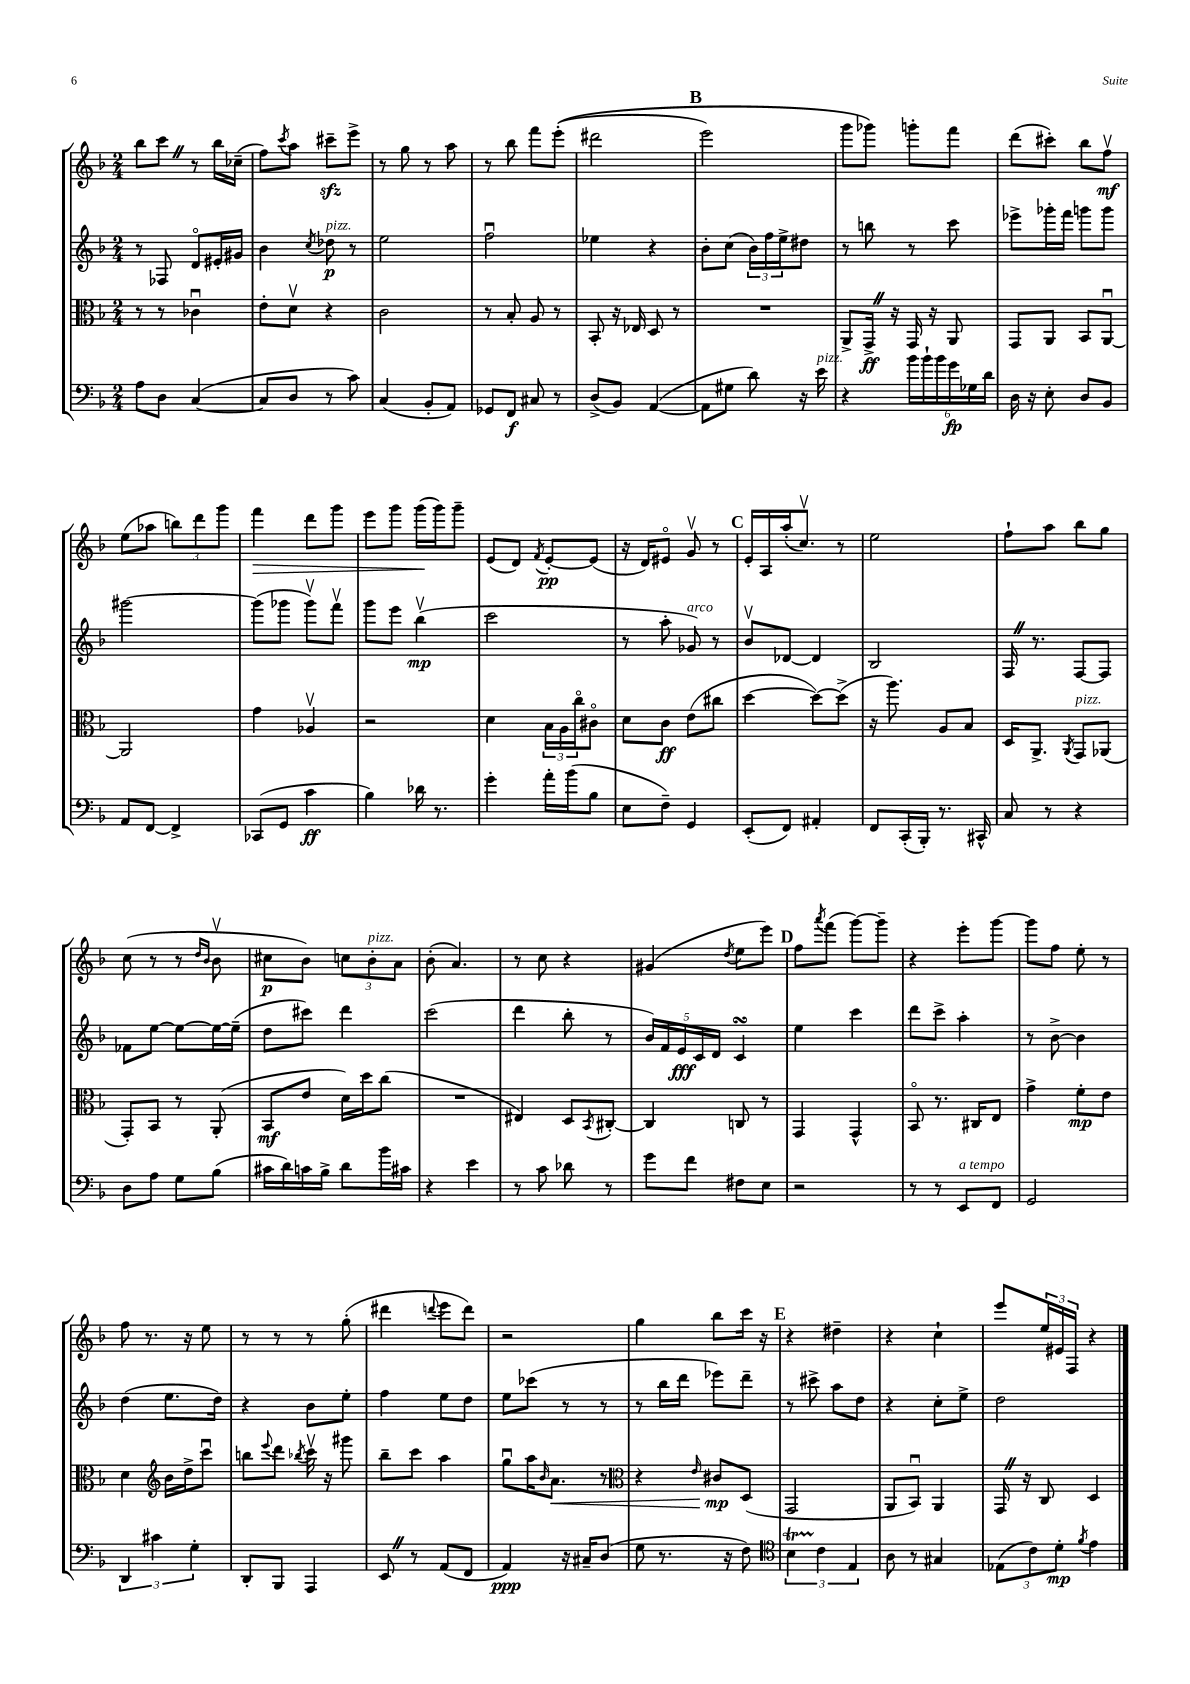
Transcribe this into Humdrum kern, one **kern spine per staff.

**kern	**kern	**kern	**kern
*staff4	*staff3	*staff2	*staff1
*clefF4	*clefC3	*clefG2	*clefG2
*k[b-]	*k[b-]	*k[b-]	*k[b-]
*M2/4	*M2/4	*M2/4	*M2/4
8A\L	8r	8r	8bb-\L
8D\J	8r	8F-/	8ccc\J
([4C/	4c-u\	8do/L	8r
.	.	16e#'/L	16bb-\LL
.	.	16g#/JJ	(16cc-~\JJ
=	=	=	=
8C/]L	8e'\L	4b-\	8ff\L)
.	.	.	8qccc/
8D/J	8dv\J	.	8aa\J
.	.	8qcc/	.
8r	4r	8dd-\	8ccc#~\L
8c\)	.	8r	8eee^\J
=	=	=	=
(4C/	2c\	2ee\	8r
.	.	.	8gg\
8BB-'/L	.	.	8r
8AA/J)	.	.	8aa\
=	=	=	=
8GG-/L	8r	2ffu\	8r
8FF/J	8B-'/	.	8bb-\
8C#/	8A/	.	8fff\L
8r	8r	.	&((8eee'\J
=	=	=	=
(8D^/L	8BB-'/	4ee-\	2ddd#\
8BB-/J)	16r	.	.
.	16E-/	.	.
([4AA/	8D/	4r	.
.	8r	.	.
=	=	=	=
8AA\]L	2r	8b-'\L	2eee\)
8G#\J	.	(8cc\J	.
8d\)	.	24b-\LL)	.
.	.	24ff\	.
.	.	24ee^\J	.
16r	.	8dd#\J	.
16e\	.	.	.
=	=	=	=
4r	8AA^/L	8r	8ggg\L
.	16GG^/Jk	8bb\	8ggg-\J&)
.	16r	.	.
24b-\LL	16GG/	8r	8ggg'\L
24b-`\	.	.	.
.	16r	.	.
24b-\	.	.	.
24g\	8AA/	8ccc\	8fff\J
24G-\	.	.	.
24d\JJ	.	.	.
=	=	=	=
16D\	8GG/L	8eee-^\L	(8ddd\L
16r	.	.	.
8E'\	8AA/J	16ggg-'\L	8ccc#'\J)
.	.	16fff\JJ	.
8D/L	8BB-/L	8ggg\L	8bb-\L
8BB-/J	[8AAu/J	8ggg\J	8ffv\J
=	=	=	=
8AA/L	2AA/]	[2ggg#\	(8ee\L
[8FF/J	.	.	8aa-\J
4FF^/]	.	.	12bb\L)
.	.	.	12ddd\
.	.	.	12ggg\J
=	=	=	=
(8CC-/L	4g\	(8ggg#\]L	4fff\
8GG/J	.	8ggg-\J	.
4c\	4A-v/	8ggg-v\L)	8ddd\L
.	.	8fffv\J	8ggg\J
=	=	=	=
4B-\)	2r	8ggg\L	8eee\L
.	.	8eee\J	8ggg\J
16d-\	.	(4bb-v\	(16ggg\LL
8.r	.	.	16ggg\J)
.	.	.	8ggg~\J
=	=	=	=
4g'\	4d\	2ccc\	(8e/L
.	.	.	8d/J)
.	.	.	8qf/
16a'\LL	24B-\LL	.	[8e'/L
.	24A\	.	.
(16b-\J	.	.	.
.	24cco\J	.	.
8B-\J	8c#o\J	.	(8e/]J
=	=	=	=
8E\L	8d\L	8r	16r
.	.	.	16d/LK)
8F~\J)	8c\J	8aa'\	8e#o/J
4GG/	(8e\L	8g-/)	8gv/
.	8cc#\J	8r	8r
=	=	=	=
(8EE'/L	[4dd\	8b-v/L	16e'/LL
.	.	.	16A/
8FF/J)	.	[8d-/J	(16aa'/J
.	.	.	8.ccv/J)
4AA#'/	8dd\_L)	4d-/]	.
.	(8dd^\]J	.	8r
=	=	=	=
8FF/L	16r	2B-/	2ee\
.	8.aa\)	.	.
(16CC'/L	.	.	.
16BBB-'/JJ)	.	.	.
8.r	8A/L	.	.
.	8B-/J	.	.
16CC#^^/	.	.	.
=	=	=	=
8C/	16D/LK	16F/	8ff`\L
.	8.AA^/J	8.r	.
8r	.	.	8aa\J
.	8qAA/	.	.
4r	8GG/L	[8F/L	8bb-\L
.	(8AA-/J	8F/]J	8gg\J
=	=	=	=
8D\L	8GG'/L)	8f-\L	(8cc\
8A\J	8BB-/J	[8ee\J	8r
8G\L	8r	8ee\_L	8r
.	.	.	16qqdd/LL
.	.	.	16qqb-/JJ
(8B-\J	(8AA'/	16ee\_L	8b-v\
.	.	(16ee~\]JJ	.
=	=	=	=
16c#\LL	8BB-/L	8dd\L	8cc#\L
16d\)	.	.	.
16c\	8e/J	8ccc#\J)	8b-\J)
16B-^\JJ	.	.	.
8d\L	16d\LL)	4ddd\	12cc\L
.	16dd\J	.	.
.	.	.	12b-'\
16b-\L	(8cc\J	.	.
.	.	.	12a\J
16c#\JJ	.	.	.
=	=	=	=
4r	2r	(2ccc\	(8b-'\
.	.	.	4.a/)
4e\	.	.	.
=	=	=	=
8r	4E#/)	4ddd\	8r
8c\	.	.	8cc\
8d-\	8D/L	8bb-'\	4r
.	8qBB-/	.	.
8r	[8C#'/J	8r	.
=	=	=	=
8g\L	4C#/]	20b-/LL)	(4g#/
.	.	20f/	.
.	.	20e/	.
8f\J	.	.	.
.	.	20c/	.
.	.	20d/JJ	.
.	.	.	8qdd/
8F#\L	8C/	4c/	8ee\L
8E\J	8r	.	8eee\J)
=	=	=	=
2r	4GG/	4ee\	8ff\L
.	.	.	8qaaa/
.	.	.	(8fff\J
.	4GG^^/	4ccc\	[8ggg\L)
.	.	.	8ggg~\]J
=	=	=	=
8r	8BB-o/	8ddd\L	4r
8r	8.r	8ccc^\J	.
8EE/L	.	4aa'\	8eee'\L
.	16C#/LK	.	.
8FF/J	8E/J	.	[8ggg\J
=	=	=	=
2GG/	4g^\	8r	8ggg\]L
.	.	[8b-^\	8ff\J
.	8f'\L	4b-\]	8ee'\
.	8e\J	.	8r
=	=	=	=
6DD/	4d\	(4dd\	8ff\
.	.	.	8.r
6c#\	.	.	.
*	*clefG2	*	*
.	16b-\LL	8.ee\L	.
.	16dd^\J	.	16r
6G'\	.	.	.
.	8cccu\J	.	8ee\
.	.	16dd\Jk)	.
=	=	=	=
8DD'/L	8bb\L	4r	8r
.	8qqeee/	.	.
8BBB-/J	8ddd\J	.	8r
.	8qbb-/	.	.
4AAA/	16cccv\	8b-\L	8r
.	16r	.	.
.	8ggg#\	8ee'\J	(8gg'\
=	=	=	=
8EE/	8bb-~\L	4ff\	4ddd#\
8r	8ccc\J	.	.
.	.	.	8qqddd/
(8AA/L	4aa\	8ee\L	8eee\L
8FF/J	.	8dd\J	8ddd\J)
=	=	=	=
4AA/)	8ggu\L	8ee\L	2r
.	16aa\K	(8ccc-\J	.
.	16qqb-/	.	.
.	8.a\J	.	.
16r	.	8r	.
16C#~/LK	.	.	.
(8D/J	8r	8r	.
=	=	=	=
*	*clefC3	*	*
8G\	4r	8r	4gg\
8.r	.	16bb-\LL	.
.	.	16ddd\JJ	.
.	16qqe/	.	.
.	8c#/L	8eee-\L)	8bb-\L
16r	.	.	.
8F\)	(8D/J	8ddd~\J	16ccc\Jk
.	.	.	16r
=	=	=	=
*clefC4	*	*	*
6B-\	2GG/	8r	4r
.	.	8ccc#^\	.
6c\	.	.	.
.	.	8aa\L	4dd#~\
6E/	.	.	.
.	.	8dd\J	.
=	=	=	=
8A\	8AA/L	4r	4r
8r	8BB-u/J)	.	.
4G#/	4AA/	8cc'\L	4cc`\
.	.	8ee^\J	.
=	=	=	=
(12E-\L	16GG/	2dd\	8eee/L
.	16r	.	.
12c\)	.	.	.
.	8C/	.	24ee/L
12d'\J	.	.	24e#/
.	.	.	24F/JJ
8qf/	.	.	.
4e\	4D/	.	4r
==	==	==	==
*-	*-	*-	*-
